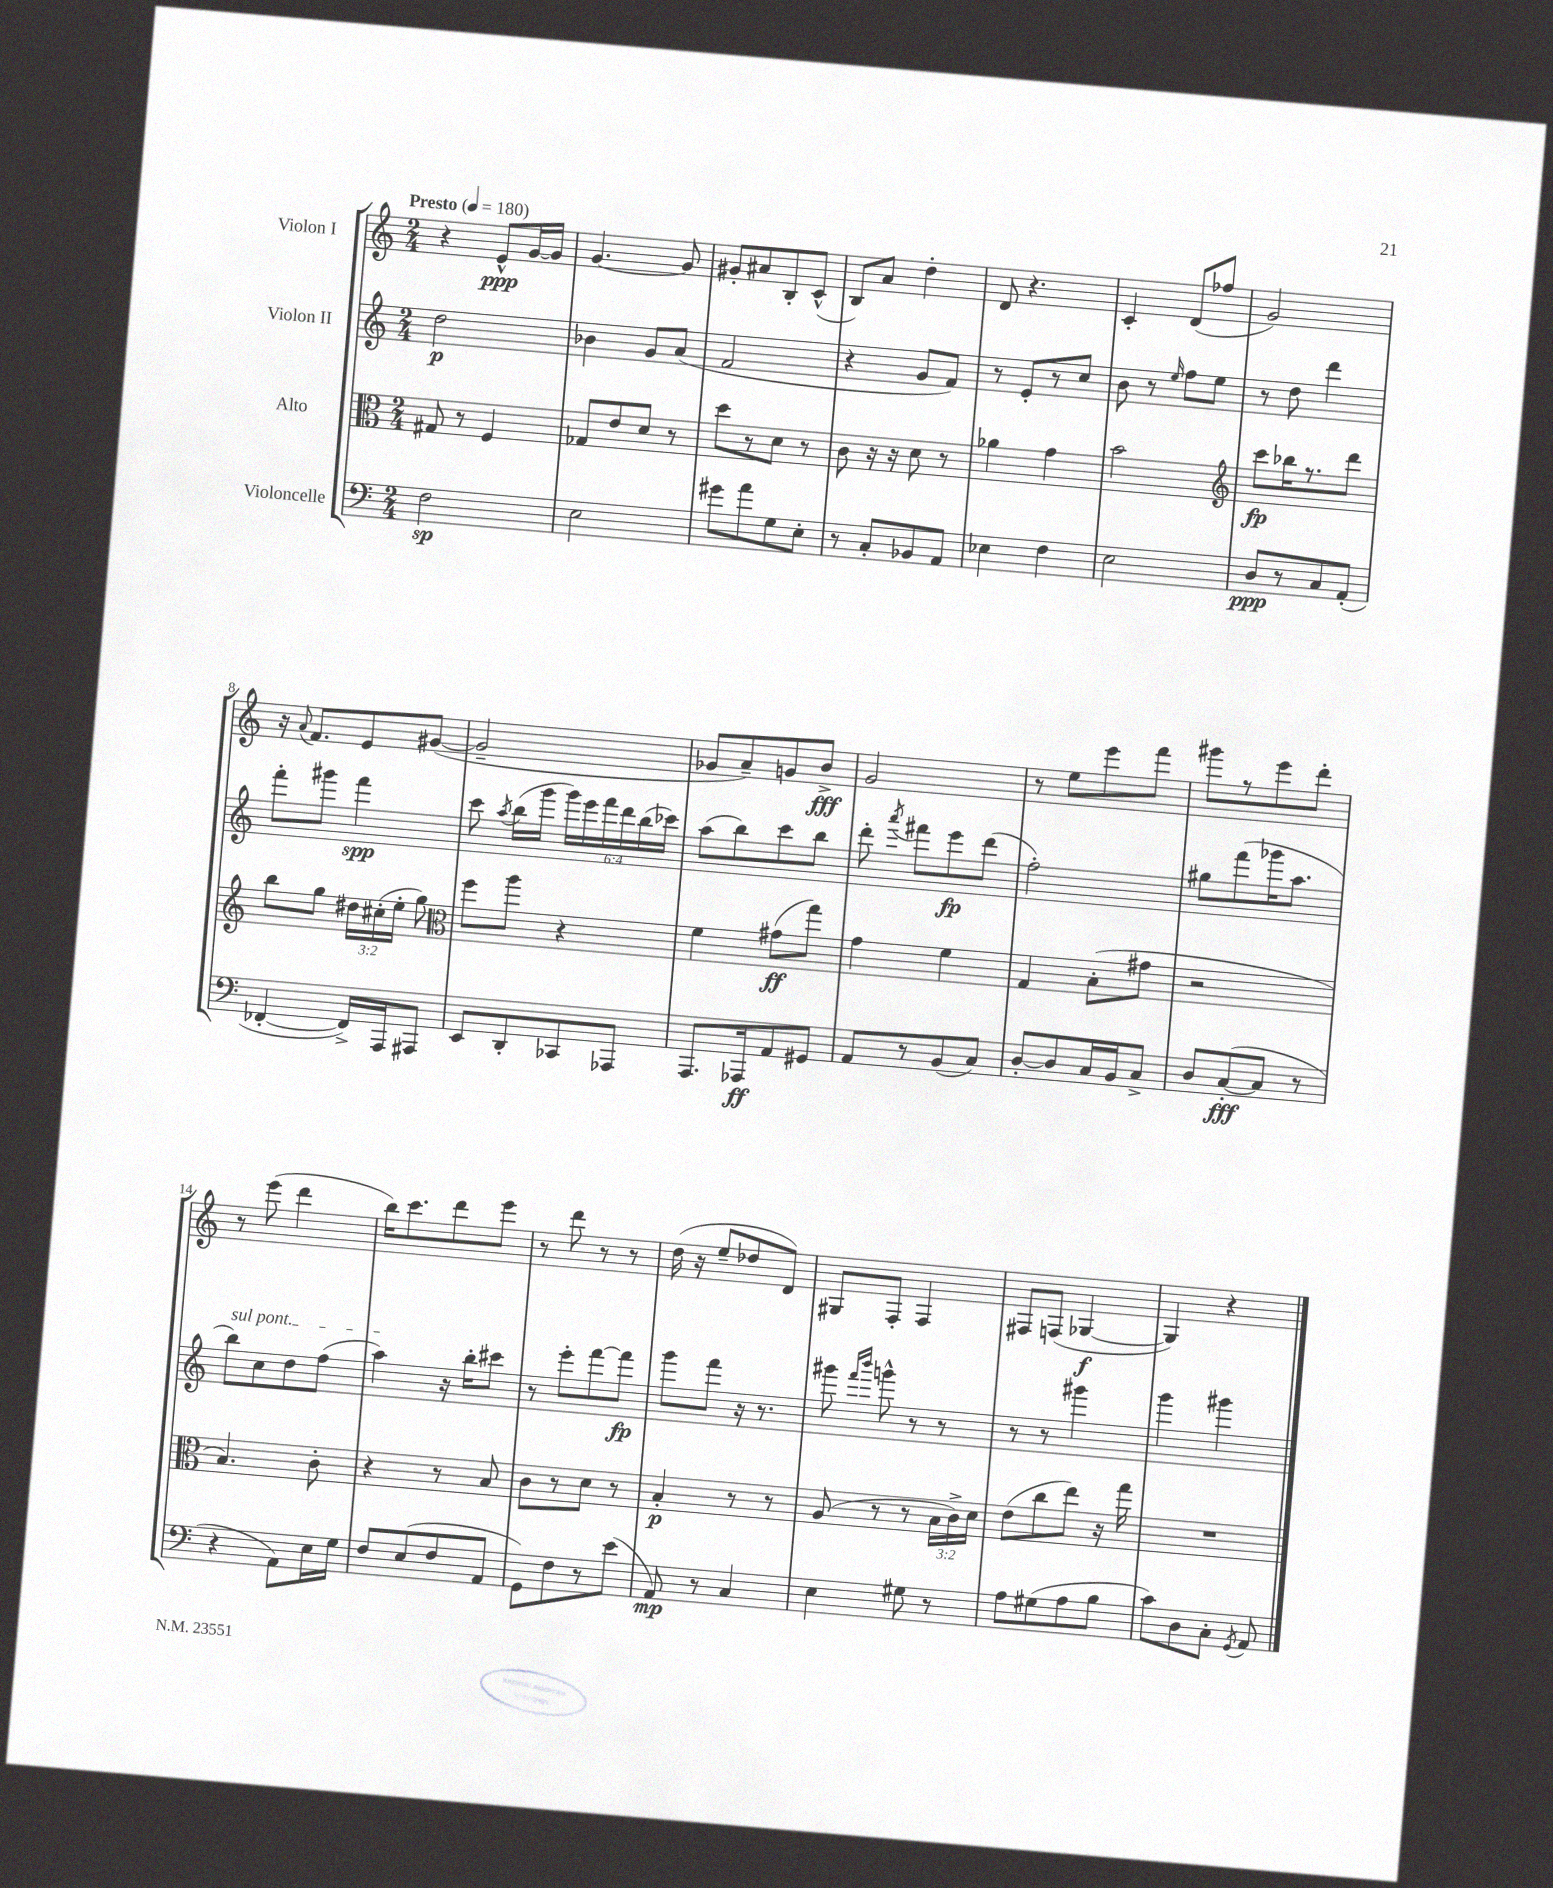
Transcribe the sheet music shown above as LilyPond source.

<<
\new StaffGroup <<
\new Staff = "s0" \with { instrumentName = "Violon I" } {
    \clef treble \key c \major \numericTimeSignature \time 2/4 \tempo "Presto" 4 = 180
    \autoBeamOff r4 e'8[-^\ppp g'16~ g'16] |
    g'4.~ g'8 |
    gis'8[-. ais'8 b8-. c'8]-^( |
    b8[) a'8] d''4-. |
    d'8 r4. |
    c'4-. d'8[( fes''8] |
    g'2) |
    r16 \appoggiatura { a'8 } f'8.[ e'8 gis'8]~( |
    gis'2-- |
    ges'8[ a'8--) g'8 b'8]->\fff |
    g'2 |
    r8 e''8[ e'''8 f'''8] |
    gis'''8[ r8 e'''8 d'''8]-. |
    r8 e'''8( d'''4 |
    b''16[) c'''8. d'''8 e'''8] |
    r8 d'''8 r8 r8 |
    d''16( r16 e''8[-- des''8 d'8]) |
    gis8[ f8]-. f4 |
    fis8[ f8]( ges4~\f |
    ges4) r4 \bar "|." |
}
\new Staff = "s1" \with { instrumentName = "Violon II" } {
    \clef treble \key c \major \numericTimeSignature \time 2/4 \override Staff.TupletNumber.text = #tuplet-number::calc-fraction-text
    \autoBeamOff d''2\p |
    bes'4 g'8[ a'8]( |
    f'2 |
    r4 g'8[ f'8]) |
    r8 e'8[-. r8 c''8] |
    b'8 r8 \grace { e''16 } f''8[ e''8] |
    r8 d''8 d'''4 |
    f'''8[-. gis'''8] f'''4\spp |
    c'''8 \acciaccatura { a''8 } b''16[( g'''16] \tuplet 6/4 { g'''16[) e'''16 f'''16 d'''16 b''16( ces'''16]) } |
    a''8[( b''8) c'''8 b''8] |
    d'''8-. \acciaccatura { a'''8 } fis'''8[ e'''8\fp d'''8]( |
    f''2-.) |
    gis''8[ f'''8( ges'''16 a''8.] |
    \once \override TextSpanner.bound-details.left.text = \markup { \italic "sul pont." } b''8[\startTextSpan) c''8 d''8 f''8]( |
    a''4\stopTextSpan) r16 b''16[-. cis'''8] |
    r8 e'''8[-. f'''8~ f'''8]\fp |
    g'''8[ f'''8] r16 r8. |
    gis'''8 \grace { f'''16[ b'''16] } g'''8-^ r8 r8 |
    r8 r8 gis'''4 |
    g'''4 gis'''4 \bar "|." |
}
\new Staff = "s2" \with { instrumentName = "Alto" } {
    \clef alto \key c \major \numericTimeSignature \time 2/4 \override Staff.TupletNumber.text = #tuplet-number::calc-fraction-text
    \autoBeamOff gis8 r8 f4 |
    ges8[ e'8 d'8] r8 |
    d''8[ r8 d'8] r8 |
    c'8 r16 r16 d'8 r8 |
    aes'4 g'4 |
    b'2 |
    \clef treble c'''8[\fp bes''16 r8. d'''8] |
    b''8[ g''8] \tuplet 3/2 { dis''16[ cis''16-.( e''16]-. } g''8) |
    \clef alto f''8[ a''8] r4 |
    f'4 gis'8[\ff( g''8]) |
    g'4 f'4 |
    g4 b8[-.( gis'8] |
    r2 |
    b4.) c'8-. |
    r4 r8 b8 |
    c'8[ r8 d'8] r8 |
    b4-.\p r8 r8 |
    a8( r8 r8 \tuplet 3/2 { b16[ c'16->) d'16] } |
    e'8[( c''8 e''8]) r16 g''16 |
    R2 \bar "|." |
}
\new Staff = "s3" \with { instrumentName = "Violoncelle" } {
    \clef bass \key c \major \numericTimeSignature \time 2/4
    \autoBeamOff f2\sp |
    e2 |
    gis'8[ a'8 g8 e8]-. |
    r8 c8[-. bes,8 a,8] |
    ees4 f4 |
    e2 |
    d8[\ppp r8 c8 a,8]-.( |
    fes,4~-. fes,16[->) a,,16 ais,,8] |
    e,8[ d,8-. ces,8 aes,,8] |
    a,,8.[ aes,,16\ff a,8 gis,8] |
    a,8[ r8 b,8( c8]) |
    d8[~-. d8 c16 b,16 c8]-> |
    d8[ c8~-.\fff( c8] r8 |
    r4 a,8[) e16 g16] |
    f8[ e8( f8 a,8] |
    g,8[) f8 r8 e'8]( |
    a,8\mp) r8 c4 |
    e4 gis8 r8 |
    a8[ gis8( a8 b8] |
    c'8[) d8 c8]-. \acciaccatura { g,8 } a,8 \bar "|." |
}
>>
>>
